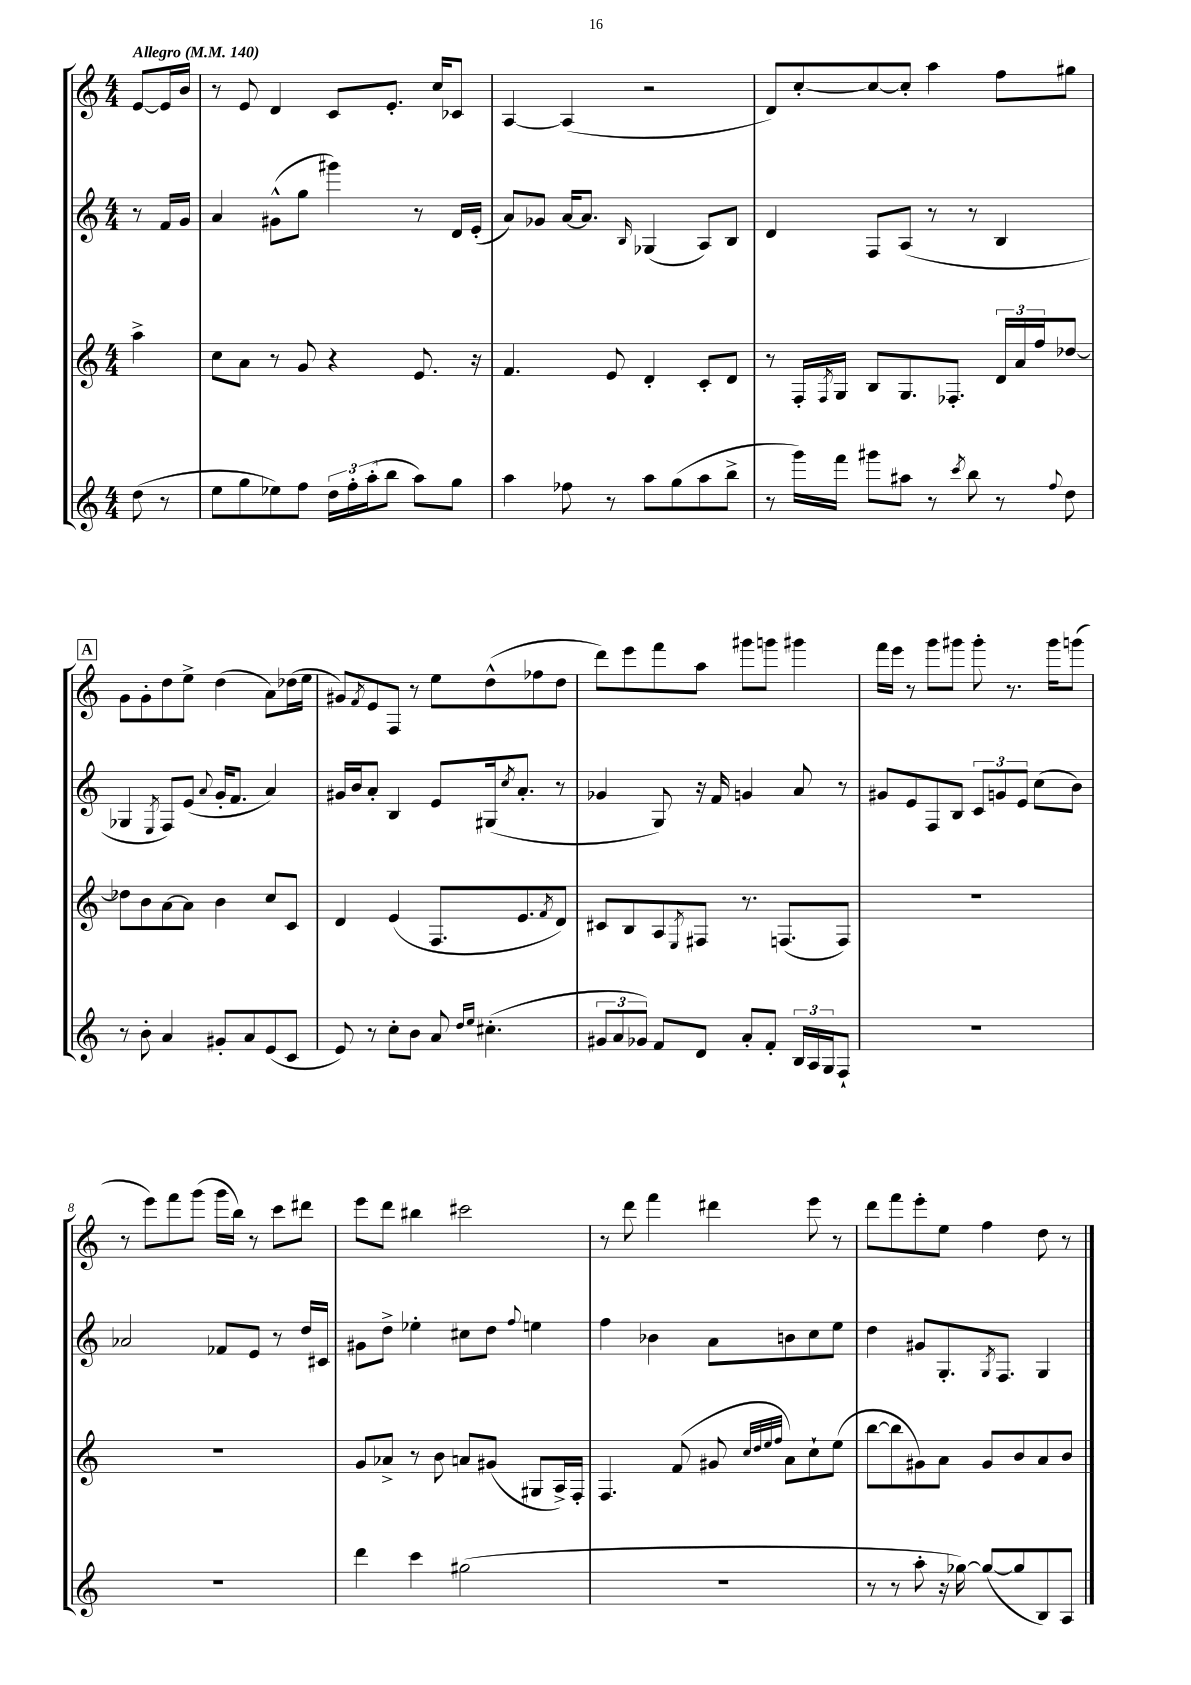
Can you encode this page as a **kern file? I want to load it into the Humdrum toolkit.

**kern	**kern	**kern	**kern
*staff4	*staff3	*staff2	*staff1
*clefG2	*clefG2	*clefG2	*clefG2
*k[]	*k[]	*k[]	*k[]
*M4/4	*M4/4	*M4/4	*M4/4
*MM140	*MM140	*MM140	*MM140
(8dd\	4aa^\	8r	[8e/L
8r	.	16f/LL	16e/]L
.	.	16g/JJ	16b/JJ
=	=	=	=
8ee\L	8cc\L	4a/	8r
8gg\	8a\J	.	8e/
8ee-\)	8r	(8g#^^\L	4d/
8ff\J	8g/	8gg\J	.
24dd\LL	4r	4ggg#\)	8c/L
24ff'\	.	.	.
(24aa'\J	.	.	.
8bb\J	.	.	8.e'/J
8aa\L)	8.e/	8r	.
.	.	.	16cc/LK
8gg\J	.	16d/LL	8c-/J
.	16r	(16e'/JJ	.
=	=	=	=
4aa\	4.f/	8a/L)	[4A/
.	.	8g-/J	.
8ff-\	.	[16a/LK	(4A/]
.	.	8.a/]J	.
8r	8e/	.	.
.	.	16qqB/	.
8aa\L	4d'/	(4G-/	2r
(8gg\	.	.	.
8aa\	8c'/L	8A/L)	.
8bb^\J	8d/J	8B/J	.
=	=	=	=
8r	8r	4d/	8d/L)
16ggg\LL)	16F'/LL	.	[8cc'/
.	8qF/	.	.
16fff\JJ	16G/JJ	.	.
8ggg#\L	8B/L	8F/L	8cc/_
8aa#\J	8.G/	(8A/J	8cc'/]J
8r	.	8r	4aa\
.	8.F-'/J	.	.
8qccc/	.	.	.
8bb\	.	8r	.
8r	24d/LL	4B/	8ff\L
.	24a/	.	.
.	24ff/J	.	.
8qqff/	.	.	.
8dd\	[8dd-/J	.	8gg#\J
=	=	=	=
8r	8dd-\]L	4G-/	8g\L
8b'\	8b\	.	8g'\
.	.	8qE/	.
4a/	[8a\	8F/L)	8dd\
.	8a\]J	(8e/J	8ee^\J
.	.	8qqa/	.
8g#'/L	4b\	16g'/LK	(4dd\
.	.	8.f/J	.
8a/	.	.	.
(8e/	8cc/L	4a/)	8a\L)
8c/J	8c/J	.	(16dd-\L
.	.	.	16ee\JJ
=	=	=	=
8e/)	4d/	16g#/LL	8g#/L)
.	.	16b/J	.
.	.	.	8qf/
8r	.	8a'/J	8e/
8cc'\L	(4e/	4B/	8F/J
8b\J	.	.	8r
8a/	8.F/L	8e/L	8ee\L
16qqdd/LL	.	.	.
16qqee/JJ	.	.	.
(4.cc#'\	.	(16G#/k	(8dd^^\
.	.	8qcc/	.
.	8.e/	8.a'/J	.
.	.	.	8ff-\
.	8qf/	.	.
.	8d/J)	8r	8dd\J
=	=	=	=
12g#/L	8c#/L	4g-/	8ddd\L)
12a/	.	.	.
.	8B/	.	8eee\
12g-/J)	.	.	.
8f/L	8A/	8G/)	8fff\
.	8qE/	.	.
8d/J	8F#/J	16r	8aa\J
.	.	16f/	.
8a'/L	8.r	4g/	8ggg#\L
8f'/J	.	.	8ggg\J
.	(8.F/L	.	.
24B/LL	.	8a/	4ggg#\
24A/	.	.	.
24G/J	.	.	.
8F`/J	8F/J)	8r	.
=	=	=	=
1r	1r	8g#/L	16fff\LL
.	.	.	16eee\JJ
.	.	8e/	8r
.	.	8F/	8ggg\L
.	.	8B/J	8ggg#\J
.	.	12c/L	8ggg#'\
.	.	12g/	.
.	.	.	8.r
.	.	12e/J	.
.	.	(8cc\L	.
.	.	.	16ggg#\LK
.	.	8b\J)	(8ggg\J
=	=	=	=
1r	1r	2a-/	8r
.	.	.	8eee\L)
.	.	.	8fff\
.	.	.	(8ggg\J
.	.	8f-/L	16ggg\LL
.	.	.	16bb\JJ)
.	.	8e/J	8r
.	.	8r	8ccc\L
.	.	16dd/LL	8ddd#\J
.	.	16c#/JJ	.
=	=	=	=
4ddd\	8g/L	8g#\L	8eee\L
.	8a-^/J	8dd^\J	8ddd\J
4ccc\	8r	4ee-'\	4bb#\
.	8b\	.	.
(2gg#\	8a/L	8cc#\L	2ccc#\
.	(8g#/J	8dd\J	.
.	.	8qqff/	.
.	8G#/L	4ee\	.
.	16A^/L)	.	.
.	16F'/JJ	.	.
=	=	=	=
1r	4.F/	4ff\	8r
.	.	.	8ddd\
.	.	4b-\	4fff\
.	(8f/	.	.
.	8g#/	8a\L	4ddd#\
.	32qqcc/LLL	.	.
.	32qqdd/	.	.
.	32qqee/	.	.
.	32qqff/JJJ	.	.
.	8a\L)	8b\	.
.	8cc`\	8cc\	8eee\
.	(8ee\J	8ee\J	8r
=	=	=	=
8r	[8bb\L	4dd\	8ddd\L
8r	8bb\]	.	8fff\
8aa'\	8g#\)	8g#/L	8eee'\
16r	8a\J	8.G'/	8ee\J
[16gg-\)	.	.	.
(8gg-/_L	8g#/L	.	4ff\
.	.	8qG/	.
.	.	8.F/J	.
8gg-/]	8b/	.	.
8B/)	8a/	4G/	8dd\
8A/J	8b/J	.	8r
==	==	==	==
*-	*-	*-	*-
